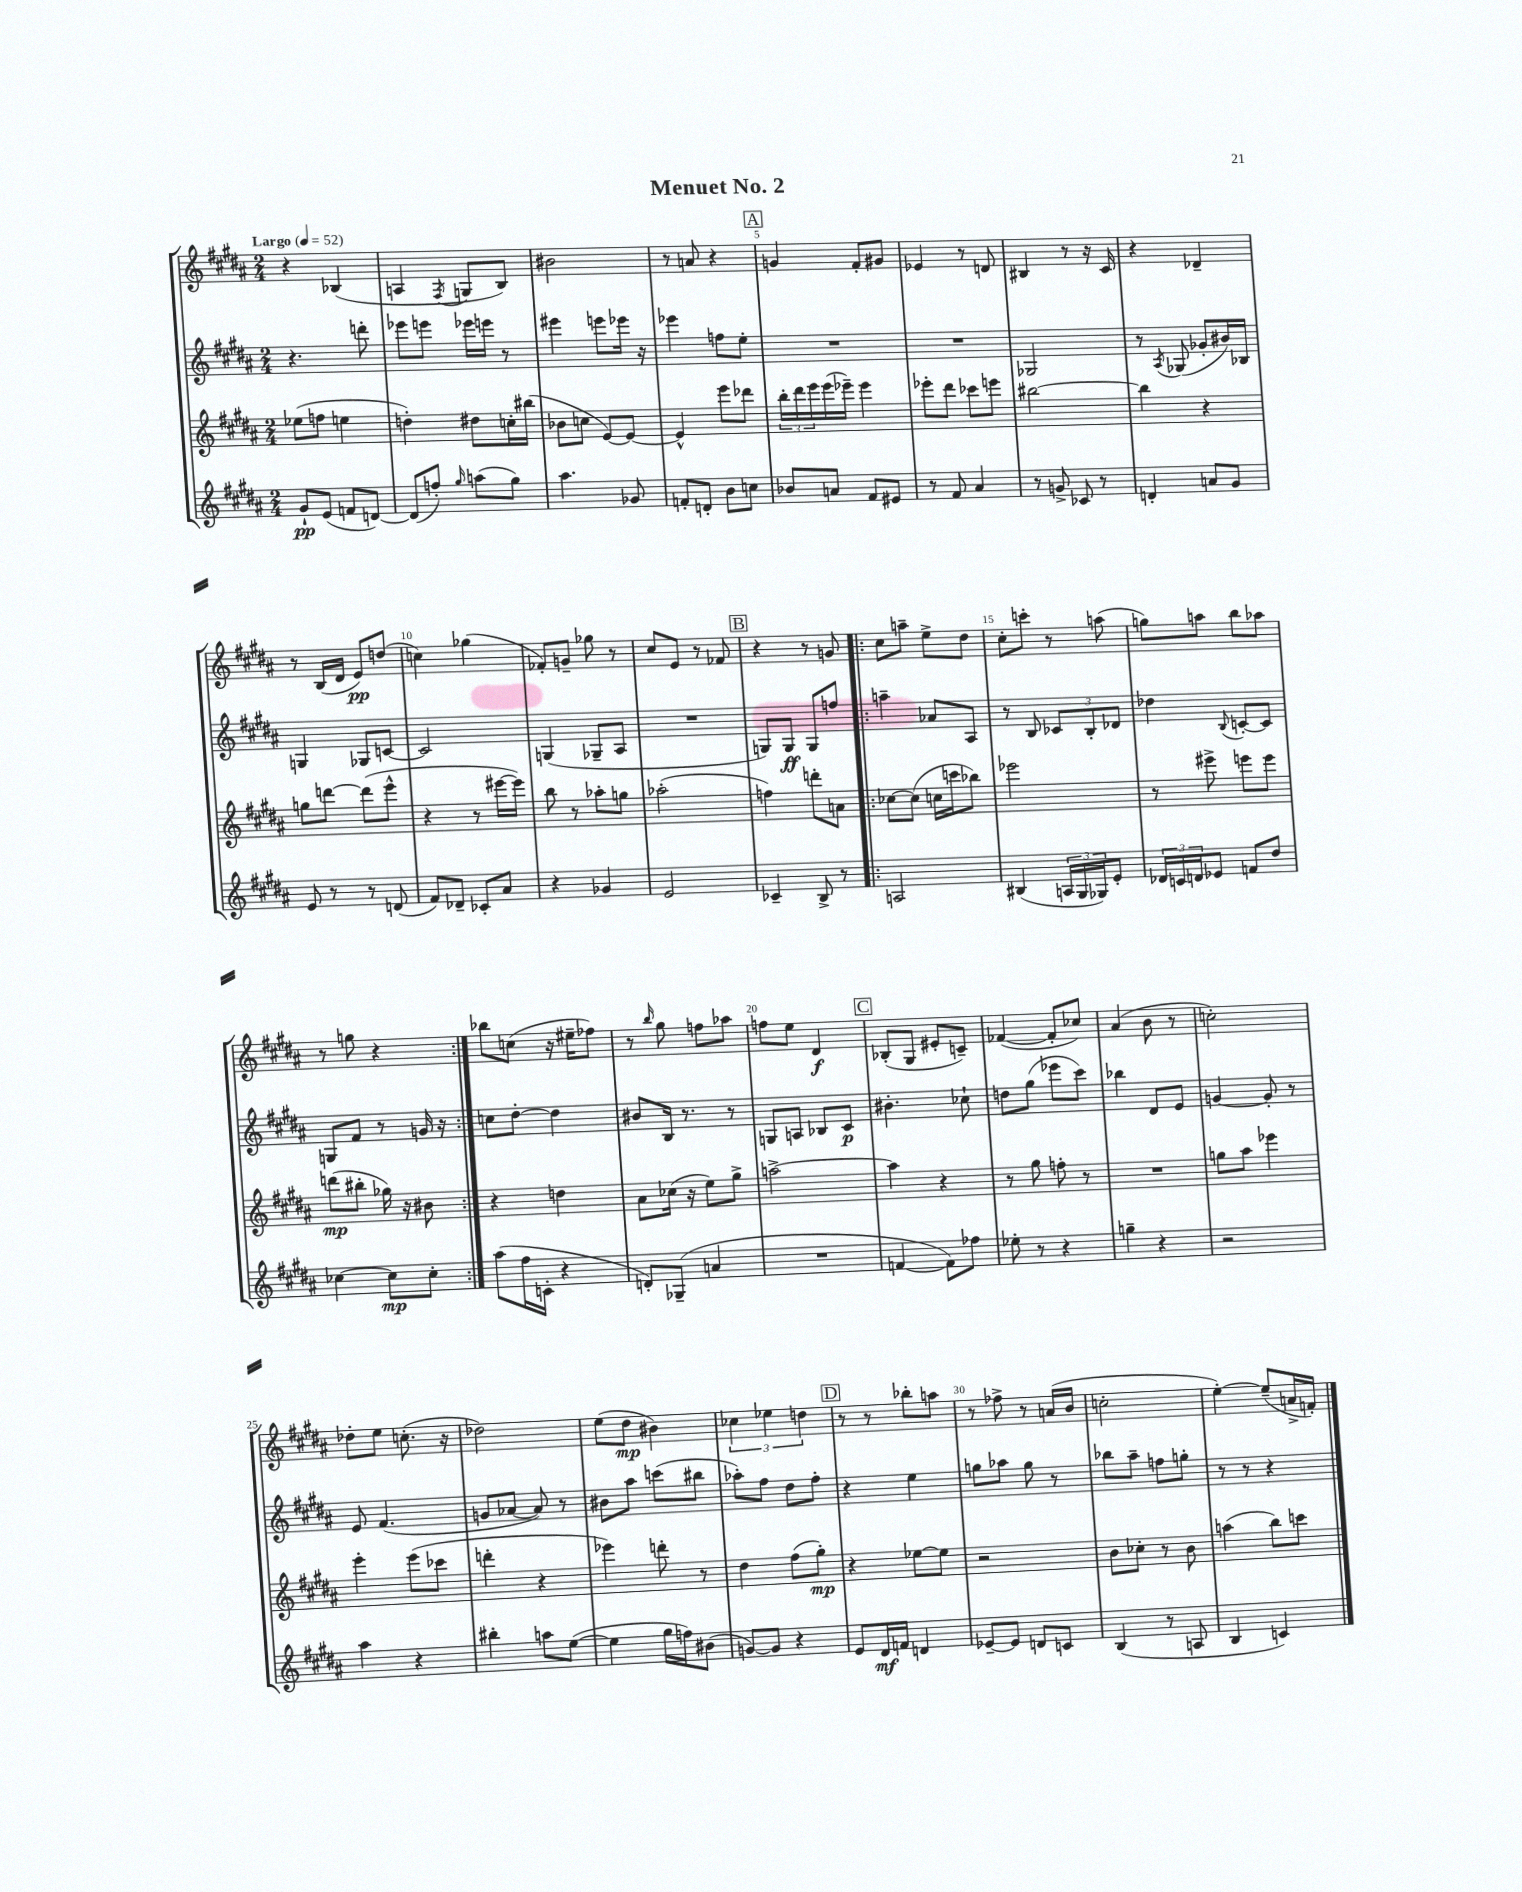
\header { title = "Menuet No. 2" }
<<
\new StaffGroup <<
\new Staff = "s0" {
    \clef treble \key b \major \numericTimeSignature \time 2/4 \tempo "Largo" 4 = 52
    r4 bes4( |
    a4 \acciaccatura { fis8 } g8 b8) |
    bis'2 |
    r8 a'8 r4 |
    \mark \markup { \box "A" } g'4 fis'8-. gis'8 |
    ees'4 r8 d'8 |
    bis4 r8 r16 cis'16 |
    r4 des'4-- |
    r8 b16( dis'16 e'8\pp) d''8( |
    c''4) ges''4( |
    fes'8-.) g'8-- ges''8 r8 |
    cis''8 e'8 r8 fes'8 |
    \mark \markup { \box "B" } r4 r8 g'8 |
    \repeat volta 2 { cis''8 a''8-- e''8-> dis''8 |
    cis''8-. c'''8-. r8 a''8( |
    g''8) a''8 b''8 aes''8 |
    r8 g''8 r4 | }
    bes''8 c''8( r16 eis''16-- fes''8) |
    r8 \grace { b''16 } gis''8 f''8 aes''8 |
    f''8 e''8 dis'4\f |
    \mark \markup { \box "C" } bes8-.( gis8 eis'8-. c'8--) |
    fes'4~( fes'8-. ces''8) |
    ais'4( b'8 r8 |
    c''2-.) |
    des''8-. e''8 c''8.-.( r16 |
    des''2) |
    e''8( dis''8\mp bis'4) |
    \tuplet 3/2 { ces''4 ees''4 d''4 } |
    \mark \markup { \box "D" } r8 r8 bes''8-. a''8 |
    r8 fes''8-> r8 a'16( b'16 |
    c''2-. |
    e''4~-.) e''8--( a'16-> f'16-.) \bar "|." |
}
\new Staff = "s1" {
    \clef treble \key b \major \numericTimeSignature \time 2/4
    r4. d'''8-. |
    ees'''8 e'''8 ees'''16 e'''16 r8 |
    eis'''4 e'''8 ees'''16 r16 |
    ees'''4 f''8 e''8-. |
    \mark \markup { \box "A" } R2 |
    R2 |
    ges2 |
    r8 \acciaccatura { ais8 } ges8( ges'8-. bis'16) bes16 |
    g4 ges8 c'8~ |
    c'2 |
    g4( ges8-- ais8 |
    R2 |
    \mark \markup { \box "B" } g8) g8\ff g8 f''8 |
    \repeat volta 2 { a''4-- aes'8 ais8 |
    r8 b8 \tuplet 3/2 { ces'8 b8-. des'8 } |
    des''4 \appoggiatura { b8 } c'8~-. c'8 |
    g8 fis'8 r8 g'16 r16 | }
    c''8 dis''8~-. dis''4 |
    bis'8 b16 r8. r8 |
    g8 a8 bes8 cis'8\p |
    \mark \markup { \box "C" } bis'4.-. ces''8-! |
    d''8 gis''8( ees'''8 cis'''8) |
    bes''4 dis'8 e'8 |
    g'4~ g'8-. r8 |
    e'8 fis'4.( |
    g'8 aes'8~ aes'8) r8 |
    bis'8 ais''8 c'''8( bis''8 |
    aes''8-.) fis''8 dis''8 fis''8-. |
    \mark \markup { \box "D" } r4 e''4 |
    g''8 aes''8 g''8 r8 |
    bes''8 ais''8-- f''8 g''8-. |
    r8 r8 r4 \bar "|." |
}
\new Staff = "s2" {
    \clef treble \key b \major \numericTimeSignature \time 2/4
    ees''8( f''8 e''4 |
    d''4-.) dis''8 c''16-. bis''16( |
    bes'8 c''8 e'8~) e'8~ |
    e'4-^ e'''8 des'''8 |
    \mark \markup { \box "A" } \tuplet 3/2 { b''16-. dis'''16 e'''16 } e'''16( ees'''16--) ees'''4 |
    ees'''8-. dis'''8 ces'''8 e'''8 |
    bis''2~ |
    bis''4 r4 |
    g''8 d'''8~ d'''8( e'''8-^ |
    r4 r8 eis'''16~ eis'''16) |
    b''8 r8 aes''8-. g''8 |
    aes''2-.( |
    \mark \markup { \box "B" } f''4) d'''8-. a'8 |
    \repeat volta 2 { ces''8~ ces''8( c''16 c'''16 bes''8) |
    ees'''2 |
    r8 eis'''8-> e'''8 e'''8 |
    d'''8\mp( bis''8-. ges''16) r16 bis'8 | }
    r4 d''4 |
    ais'8 ces''16( r16 e''8) gis''8-> |
    a''2~-> |
    \mark \markup { \box "C" } a''4 r4 |
    r8 gis''8 f''8-. r8 |
    R2 |
    g''8 ais''8 ees'''4 |
    e'''4-. e'''8( ces'''8 |
    d'''4-. r4 |
    ees'''4) d'''8-. r8 |
    dis''4 fis''8( gis''8-.\mp) |
    \mark \markup { \box "D" } r4 ees''8~ ees''8 |
    r2 |
    b'8 ces''8-. r8 b'8 |
    a''4( b''8) c'''8 \bar "|." |
}
\new Staff = "s3" {
    \clef treble \key b \major \numericTimeSignature \time 2/4
    gis'8-!\pp e'8( f'8 d'8~) |
    d'8( f''8-.) \grace { gis''16 } a''8( gis''8) |
    ais''4. ges'8 |
    f'8-. d'8-. b'8 c''8 |
    \mark \markup { \box "A" } bes'8 a'8 fis'8 eis'8 |
    r8 fis'8 ais'4 |
    r8 g'8-> ces'8 r8 |
    d'4-. a'8 gis'8 |
    e'8 r8 r8 d'8( |
    fis'8) des'8-- ces'8-. ais'8 |
    r4 ges'4 |
    e'2 |
    \mark \markup { \box "B" } ces'4-- b8-> r8 |
    \repeat volta 2 { a2 |
    bis4( \tuplet 3/2 { a16 gis16 ges16) } e'8-. |
    \tuplet 3/2 { des'16 c'16 d'16 } ees'8 f'8 dis''8 |
    ces''4~ ces''8\mp ces''8-. | }
    ais''8( fis''16 c'16-. r4 |
    d'8-.) ges8--( a'4 |
    R2 |
    \mark \markup { \box "C" } f'4~ f'8) fes''8 |
    ees''8-. r8 r4 |
    g''4-- r4 |
    r2 |
    ais''4 r4 |
    bis''4-. a''8 e''8~( |
    e''4 gis''16 f''16) bis'8( |
    g'8~) g'8 r4 |
    \mark \markup { \box "D" } e'8 dis'16\mf f'16 d'4 |
    ees'8~-- ees'8 d'8 c'8 |
    b4( r8 a8 |
    b4 c'4) \bar "|." |
}
>>
>>
\layout { \context { \Score \override BarNumber.break-visibility = ##(#f #t #t) barNumberVisibility = #(every-nth-bar-number-visible 5) } }
